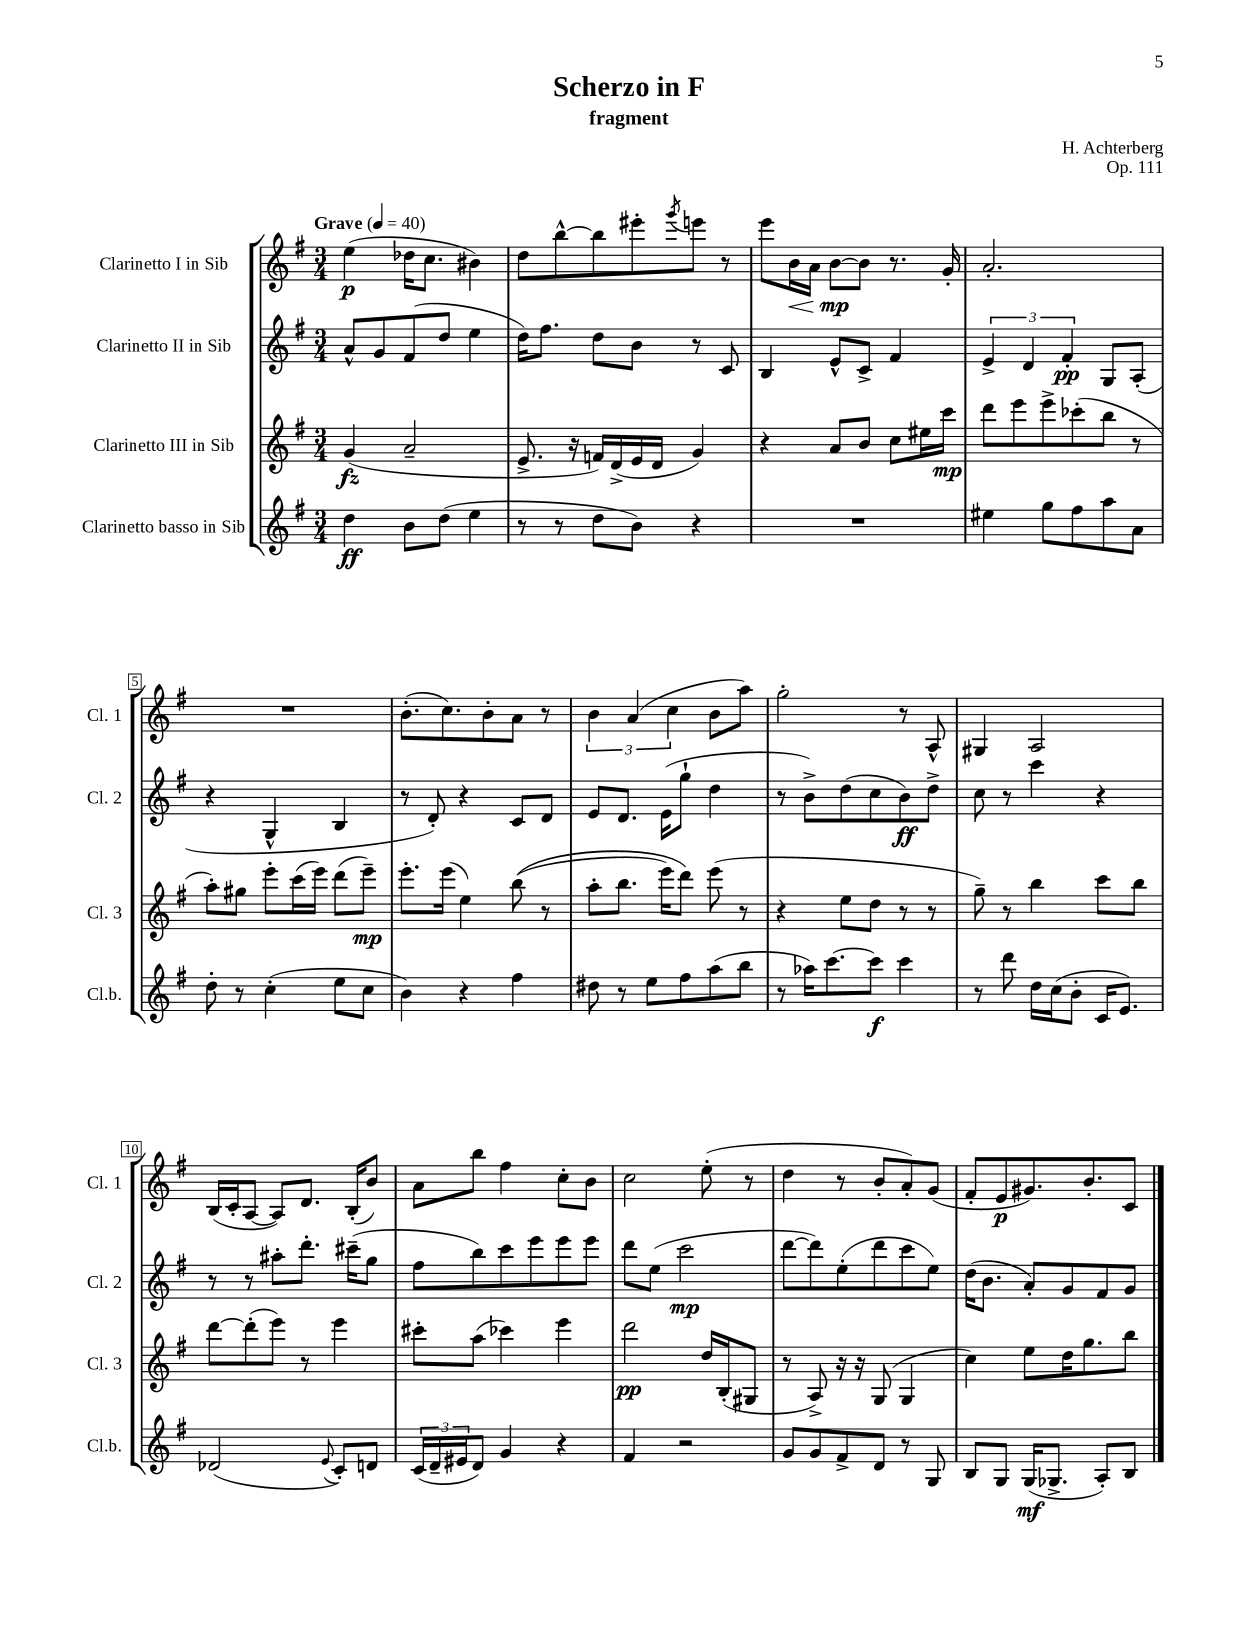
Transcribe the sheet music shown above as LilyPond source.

\header { title = "Scherzo in F" composer = "H. Achterberg" subtitle = "fragment" opus = "Op. 111" }
<<
\new StaffGroup <<
\new Staff = "s0" \with { instrumentName = "Clarinetto I in Sib" shortInstrumentName = "Cl. 1" } {
    \clef treble \key g \major \numericTimeSignature \time 3/4 \tempo "Grave" 4 = 40
    e''4\p( des''16 c''8. bis'4) |
    d''8 b''8~-^ b''8 eis'''8-. \acciaccatura { g'''8 } e'''8 r8 |
    e'''8 b'16\< a'16 b'8~\mp\! b'8 r8. g'16-. |
    a'2.-. |
    R2. |
    b'8.-.( c''8.) b'8-. a'8 r8 |
    \tuplet 3/2 { b'4 a'4( c''4 } b'8 a''8) |
    g''2-. r8 a8-^ |
    gis4 a2 |
    b16( c'16-. a8~ a8) d'8. b16-.( b'8) |
    a'8 b''8 fis''4 c''8-. b'8 |
    c''2 e''8-.( r8 |
    d''4 r8 b'8-. a'8-.) g'8( |
    fis'8-. e'8\p gis'8.) b'8.-. c'8 \bar "|." |
}
\new Staff = "s1" \with { instrumentName = "Clarinetto II in Sib" shortInstrumentName = "Cl. 2" } {
    \clef treble \key g \major \numericTimeSignature \time 3/4
    a'8-^ g'8 fis'8( d''8 e''4 |
    d''16) fis''8. d''8 b'8 r8 c'8 |
    b4 e'8-^ c'8-> fis'4 |
    \tuplet 3/2 { e'4-> d'4 fis'4-.\pp } g8 a8-.( |
    r4 g4-^ b4 |
    r8 d'8-.) r4 c'8 d'8 |
    e'8 d'8. e'16( g''8-! d''4 |
    r8 b'8->) d''8( c''8 b'8\ff) d''8-> |
    c''8 r8 c'''4 r4 |
    r8 r8 ais''8-. d'''8.-. cis'''16--( g''8 |
    fis''8 b''8) c'''8 e'''8 e'''8 e'''8 |
    d'''8 e''8( c'''2\mp |
    d'''8~ d'''8) e''8-.( d'''8 c'''8 e''8) |
    d''16( b'8. a'8-.) g'8 fis'8 g'8 \bar "|." |
}
\new Staff = "s2" \with { instrumentName = "Clarinetto III in Sib" shortInstrumentName = "Cl. 3" } {
    \clef treble \key g \major \numericTimeSignature \time 3/4
    g'4\fz( a'2-- |
    e'8.-> r16 f'16) d'16->( e'16 d'16 g'4) |
    r4 a'8 b'8 c''8 eis''16 c'''16\mp |
    d'''8 e'''8 e'''8-> ces'''8-.( b''8 r8 |
    a''8-.) gis''8 e'''8-. c'''16( e'''16) d'''8( e'''8--\mp) |
    e'''8.-. e'''16( e''4) b''8(\( r8 |
    a''8-. b''8. e'''16) d'''8\) e'''8( r8 |
    r4 e''8 d''8 r8 r8 |
    g''8--) r8 b''4 c'''8 b''8 |
    d'''8~ d'''8-.( e'''8) r8 e'''4 |
    cis'''8-. a''8( ces'''4) e'''4 |
    d'''2\pp d''16 b16-.( gis8 |
    r8 a8->) r16 r16 g8( g4 |
    c''4) e''8 d''16 g''8. b''8 \bar "|." |
}
\new Staff = "s3" \with { instrumentName = "Clarinetto basso in Sib" shortInstrumentName = "Cl.b." } {
    \clef treble \key g \major \numericTimeSignature \time 3/4
    d''4\ff b'8 d''8( e''4 |
    r8 r8 d''8 b'8) r4 |
    R2. |
    eis''4 g''8 fis''8 a''8 a'8 |
    d''8-. r8 c''4-.( e''8 c''8 |
    b'4) r4 fis''4 |
    dis''8 r8 e''8 fis''8 a''8( b''8 |
    r8 aes''16) c'''8.~ c'''8\f c'''4 |
    r8 d'''8 d''16 c''16( b'8-. c'16 e'8.) |
    des'2( \appoggiatura { e'8 } c'8-.) d'8 |
    \tuplet 3/2 { c'16( d'16-- eis'16 } d'8) g'4 r4 |
    fis'4 r2 |
    g'8 g'8 fis'8-> d'8 r8 g8 |
    b8 g8 g16\mf( ges8.-> a8-.) b8 \bar "|." |
}
>>
>>
\layout { \context { \Score \override BarNumber.stencil = #(make-stencil-boxer 0.1 0.3 ly:text-interface::print) } }
